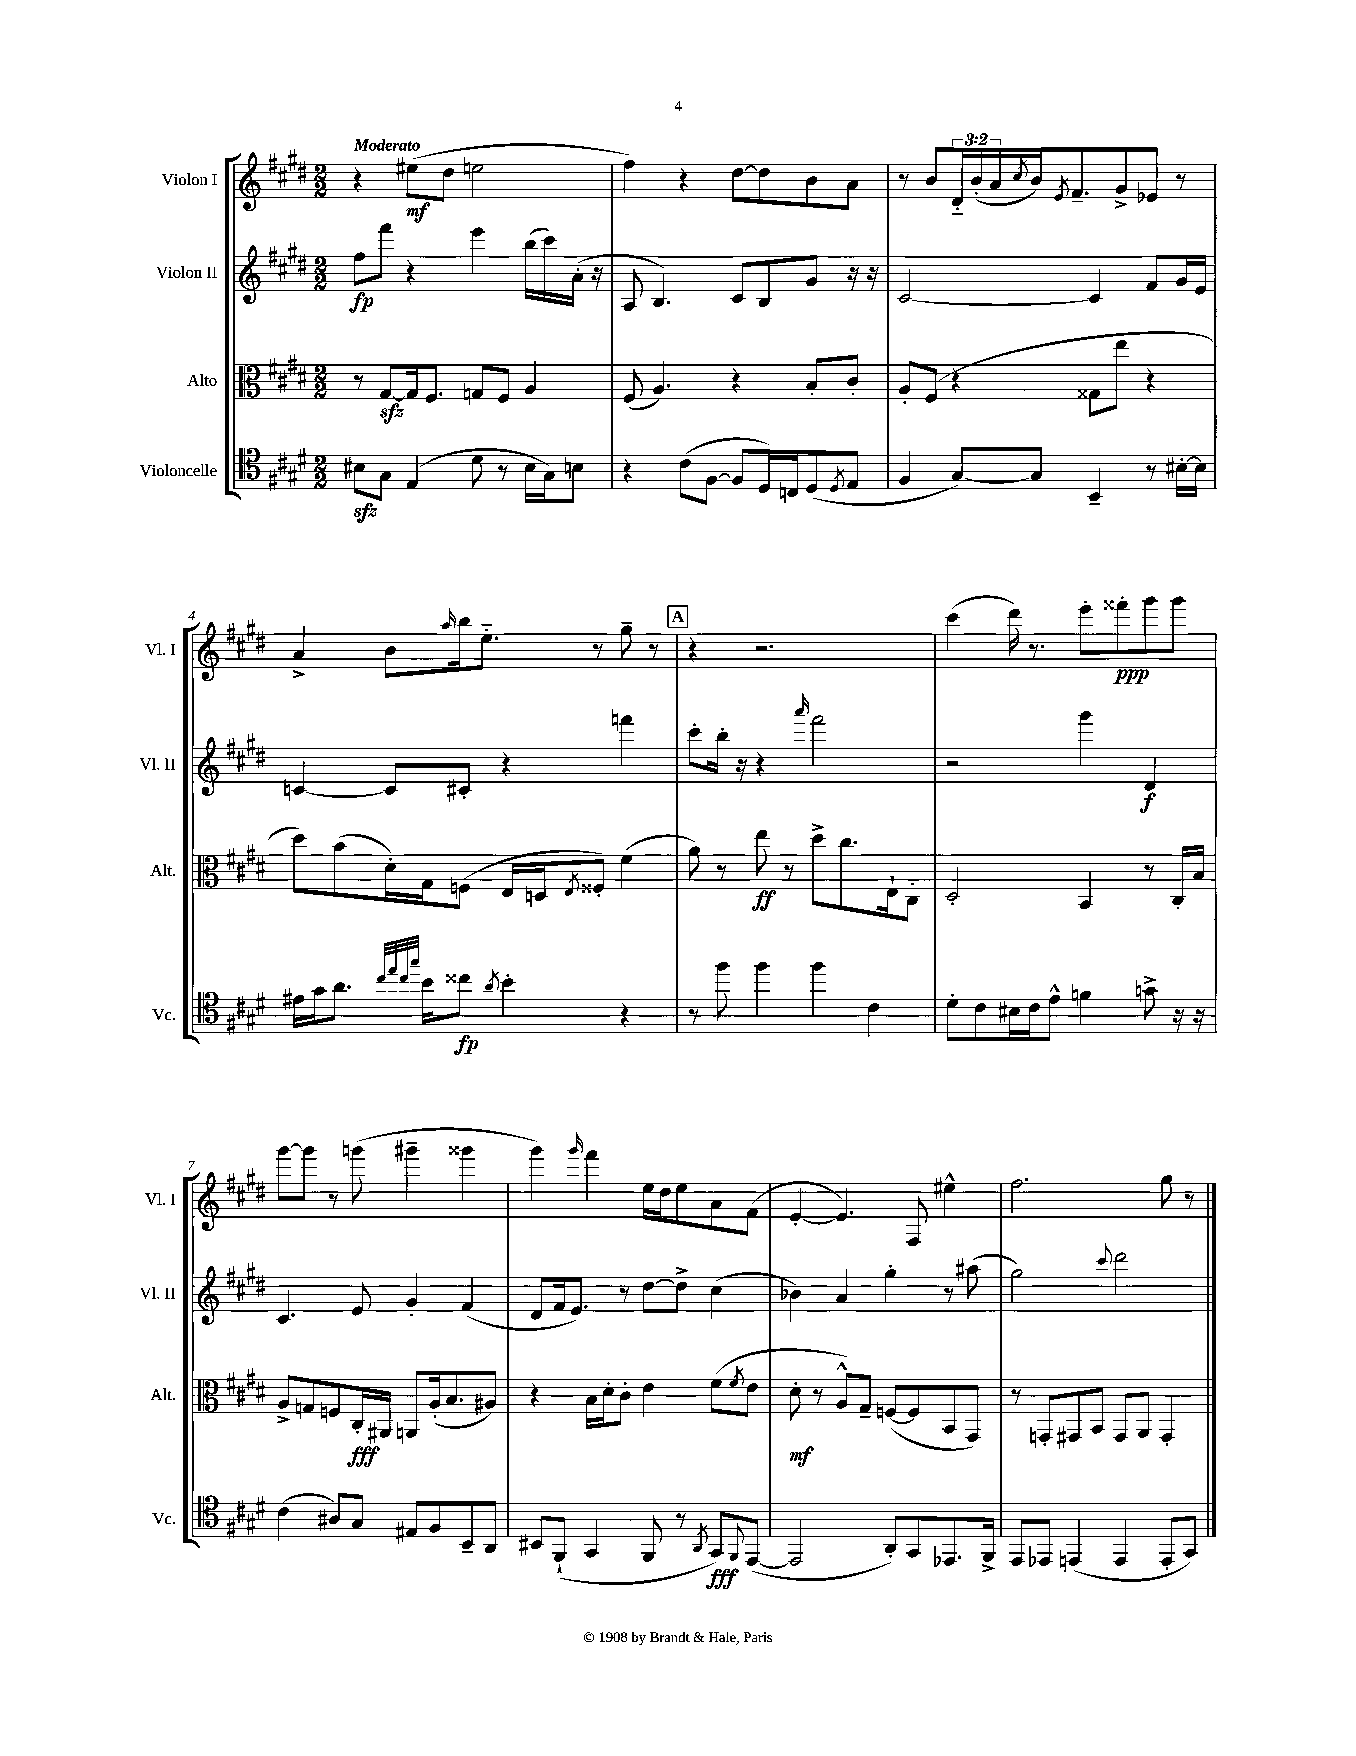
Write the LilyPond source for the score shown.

<<
\new StaffGroup <<
\new Staff = "s0" \with { instrumentName = "Violon I" shortInstrumentName = "Vl. I" } {
    \clef treble \key e \major \numericTimeSignature \time 2/2 \override Staff.TupletNumber.text = #tuplet-number::calc-fraction-text \tempo "Moderato"
    r4 eis''8\mf( dis''8 e''2 |
    fis''4) r4 dis''8~ dis''8 b'8 a'8 |
    r8 b'8 \tuplet 3/2 { dis'16-_ b'16-.( a'16 } \acciaccatura { cis''8 } b'16) \acciaccatura { e'8 } fis'8.-- gis'8-> ees'8 r8 |
    a'4-> b'8 \grace { a''16 } b''16 e''8.-_ r8 gis''8-- r8 |
    \mark \markup { \box "A" } r4 r2. |
    cis'''4( dis'''16) r8. e'''8-. fisis'''8-.\ppp gis'''8 gis'''8 |
    gis'''8~ gis'''8 r8 g'''8( gis'''4-- gisis'''4 |
    gis'''4) \grace { gis'''16 } fis'''4 e''16 dis''16 e''8 a'8 fis'8( |
    e'4~-. e'4.) fis8 eis''4-^ |
    fis''2. gis''8 r8 \bar "|." |
}
\new Staff = "s1" \with { instrumentName = "Violon II" shortInstrumentName = "Vl. II" } {
    \clef treble \key e \major \numericTimeSignature \time 2/2
    fis''8\fp fis'''8 r4 e'''4 b''16( cis'''16) a'16-.( r16 |
    a8 b4.) cis'8 b8 gis'8 r16 r16 |
    cis'2~ cis'4 fis'8 gis'16 e'16 |
    c'4~ c'8 cis'8-. r4 f'''4 |
    \mark \markup { \box "A" } cis'''8-. b''16-. r16 r4 \grace { a'''16 } fis'''2 |
    r2 gis'''4 dis'4\f |
    cis'4. e'8 gis'4-. fis'4( |
    dis'8 fis'16 e'8.) r8 dis''8~ dis''8-> cis''4( |
    bes'4) a'4 gis''4-. r8 ais''8( |
    gis''2) \appoggiatura { cis'''8 } dis'''2 \bar "|." |
}
\new Staff = "s2" \with { instrumentName = "Alto" shortInstrumentName = "Alt." } {
    \clef alto \key e \major \numericTimeSignature \time 2/2
    r8 gis8~\sfz gis16 fis8. g8 fis8 a4 |
    fis8( a4.) r4 b8-. cis'8-. |
    a8-. fis8( r4 gisis8 e''8 r4 |
    dis''8) b'8( dis'16-.) gis16 f8( e16 d16 \acciaccatura { e8 } fisis8-.) fis'4( |
    \mark \markup { \box "A" } a'8) r8 e''8\ff r8 dis''8-> cis''8. e16-! cis8-. |
    dis2-. b,4 r8 cis16-. b16 |
    a8-> g8 f8 cis16-.\fff ais,16 a,8 a16-.( b8. ais8) |
    r4 b16 dis'16-. cis'8-. e'4 fis'8( \acciaccatura { fis'8 } e'8 |
    dis'8-.\mf r8 a8-^) gis8-- f8~( f8 b,8 gis,8) |
    r8 g,8-. gis,8 b,8 gis,8 a,8 gis,4-. \bar "|." |
}
\new Staff = "s3" \with { instrumentName = "Violoncelle" shortInstrumentName = "Vc." } {
    \clef tenor \key e \major \numericTimeSignature \time 2/2
    bis8\sfz gis8 e4( dis'8 r8 bis16 gis16) b8 |
    r4 cis'8( fis8~ fis8 dis16) c16 dis8( \acciaccatura { dis8 } e8 |
    fis4 gis8~) gis8 b,4-- r8 bis16~-. bis16 |
    eis'16 gis'16 a'8. \grace { cis''32 e''32 cis''32 gis''32 } b'16 cisis''8\fp \acciaccatura { a'8 } b'4-. r4 |
    \mark \markup { \box "A" } r8 fis''8 fis''4 fis''4 cis'4 |
    dis'8-. cis'8 bis16 cis'16 e'8-^ f'4 g'8-> r16 r16 |
    cis'4( ais8) gis8 eis8 fis8 b,8-- a,8 |
    bis,8 fis,8-!( gis,4 fis,8 r8 \acciaccatura { a,8 } gis,8\fff) \appoggiatura { fis,8 } e,8~( |
    e,2 a,8-.) gis,8 ees,8. fis,16-> |
    e,8 ees,8 e,4( e,4 e,8-. gis,8) \bar "|." |
}
>>
>>
